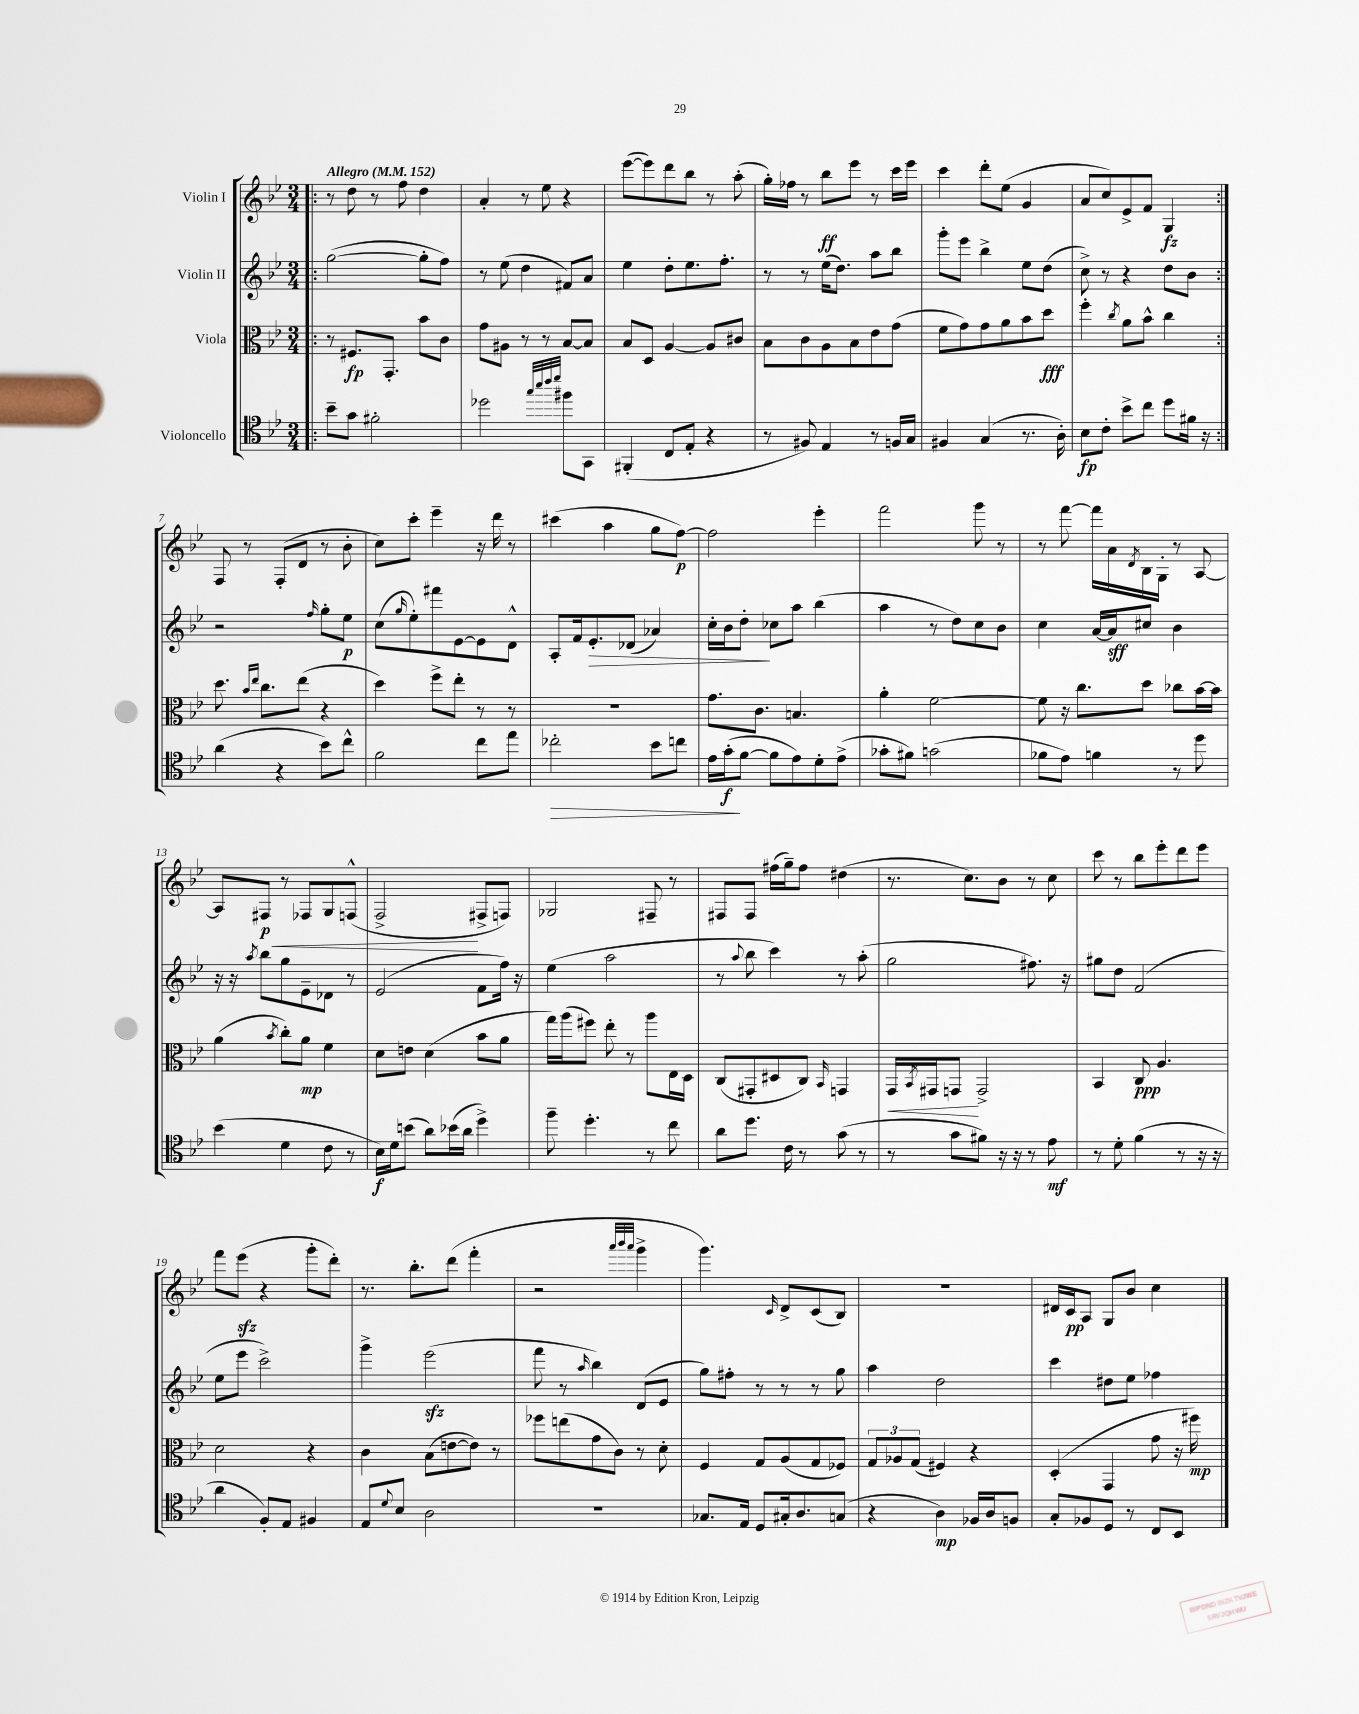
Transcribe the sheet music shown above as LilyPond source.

<<
\new StaffGroup <<
\new Staff = "s0" \with { instrumentName = "Violin I" } {
    \clef treble \key bes \major \numericTimeSignature \time 3/4 \tempo "Allegro" 4 = 152
    \repeat volta 2 { \bar ".|:" r8 d''8 r8 f''8 d''4 |
    a'4-. r8 ees''8 r4 |
    ees'''8~( ees'''8) d'''8 bes''8 r8 a''8-.( |
    g''16-.) fes''16 r8 bes''8\ff ees'''8 r8 c'''16 ees'''16 |
    c'''4 d'''8-. ees''8( g'4 |
    a'8 c''8) ees'8-> f'8 g4\fz | }
    f8 r8 f8-.( d'8 r8 bes'8-. |
    c''8) c'''8-. ees'''4-- r16 d'''16 r8 |
    cis'''4( a''4 g''8 f''8~\p) |
    f''2 ees'''4-. |
    f'''2 g'''8 r8 |
    r8 f'''8~ f'''16 a'16 \acciaccatura { d'8 } bes16 g16-. r8 a8~ |
    a8 fis8\p\< r8 fes8 g8 f8-^( |
    f2->\! fis8-> f8) |
    ges2 fis8-- r8 |
    fis8 fis8 fis''16( g''16--) fis''8 dis''4( |
    r8. c''8.) bes'8 r8 c''8 |
    c'''8 r8 bes''8 ees'''8-. d'''8 ees'''8 |
    f'''8 ees'''8\sfz( r4 g'''8-. d'''8-.) |
    r8. bes''8.-. d'''8( f'''4-. |
    r2 \grace { a'''32 bes'''32 a'''32 } g'''4-> |
    g'''4.) \grace { c'16 } d'8-> c'8( bes8) |
    R2. |
    dis'16 c'16\pp a8 g8 bes'8 c''4 \bar "|." |
}
\new Staff = "s1" \with { instrumentName = "Violin II" } {
    \clef treble \key bes \major \numericTimeSignature \time 3/4
    \repeat volta 2 { \bar ".|:" g''2~( g''8-. f''8) |
    r8 ees''8( d''4 fis'8) a'8 |
    ees''4 d''8-. ees''8. f''8.-. |
    r8 r8 ees''16( d''8.) a''8 bes''8 |
    g'''8-. ees'''8 bes''4-> ees''8 d''8( |
    c''8->) r8 r4 d''8 bes'8 | }
    r2 \grace { f''16 } g''8-. ees''8\p |
    c''8( \grace { g''16 } ees''8-.) fis'''8 ees'8~ ees'8 d'8-^ |
    a8-. f'16 ees'8.-.\> des'8( aes'4) |
    c''16-. bes'16 d''8-.\! ces''8 a''8 bes''4( |
    a''4 r8 d''8) c''8 bes'8 |
    c''4 a'16~ a'16\sff cis''8 bes'4 |
    r16 r16 \acciaccatura { a''8 } bes''8 g''8 ees'8-- des'8 r8 |
    ees'2( f'8 f''16) r16 |
    ees''4( a''2 |
    r8 \appoggiatura { a''8 } bes''8 c'''4) r8 a''8-.( |
    g''2 fis''8.) r16 |
    gis''8 d''8 f'2( |
    ees''8 ees'''8 c'''2->) |
    g'''4-> ees'''2\sfz( |
    f'''8 r8 \grace { a''16 } bes''4) d'8( ees'8 |
    g''8) fis''8-. r8 r8 r8 g''8 |
    a''4 d''2 |
    c'''4 dis''8 ees''8 fes''4 \bar "|." |
}
\new Staff = "s2" \with { instrumentName = "Viola" } {
    \clef alto \key bes \major \numericTimeSignature \time 3/4
    \repeat volta 2 { \bar ".|:" r8 fis8.\fp g,8.-. bes'8 c'8 |
    g'8 ais8 r8 r8 bes8~ bes8 |
    bes8 d8 a4~ a8 cis'8 |
    bes8 c'8 a8 bes8 ees'8 g'8( |
    f'8 g'8) g'8 a'8 bes'8 d''8\fff |
    f''4-. \acciaccatura { c''8 } a'8 bes'8-^ c''4 | }
    d''8. \grace { bes'16 ees''16 } c''8. ees''8( r4 |
    d''4) f''8-> ees''8-. r8 r8 |
    R2. |
    g'8. c'8. b4. |
    a'4-. f'2~ |
    f'8 r16 c''8. d''8 ces''8 bes'16~ bes'16 |
    a'4( \acciaccatura { bes'8 } c''8-.) a'8\mp f'4 |
    d'8 e'8 d'4( bes'8 a'8 |
    g''16) a''16( fis''8) ees''8-. r8 a''8 ees16 d16 |
    c8( gis,8-. dis8 c8) \grace { bes,16 } g,4 |
    g,16\< \acciaccatura { bes,8 } gis,16 g,8\! g,2-> |
    bes,4 c8\ppp a4. |
    d'2 r4 |
    c'4 bes8( e'8~ e'8) r8 |
    fes''8 e''8( g'8 c'8) r8 d'8-. |
    f4 g8 a8( g8 fes8) |
    \tuplet 3/2 { g8 aes8 g8( } fis4) r4 |
    d4-.( g,4 g'8 r16 fis''16\mp) \bar "|." |
}
\new Staff = "s3" \with { instrumentName = "Violoncello" } {
    \clef tenor \key bes \major \numericTimeSignature \time 3/4
    \repeat volta 2 { \bar ".|:" bes'8-- g'8 fis'2-. |
    des''2 \grace { g''32 bes''32 c'''32 d'''32 } fis''8 g,8 |
    fis,4-.( c8 ees8-. r4 |
    r8 fis8) ees4 r8 f16 g16 |
    fis4 g4( r8. a16-.) |
    bes8\fp c'8-. bes'8-> c''8 d''8 fis'16 r16 | }
    a'4( r4 bes'8) c''8-^ |
    f'2 c''8 ees''8 |
    ces''2-.\> bes'8 c''8 |
    ees'16 g'16-.\f\!( f'8~ f'8 ees'8) d'8-. ees'8->( |
    ges'8-. fis'8) g'2( |
    fes'8 ees'8) f'4 r8 d''8 |
    bes'4( d'4 c'8 r8 |
    bes16\f) d'16 b'8( a'8) bes'16( a'16 d''4->) |
    f''8-- d''4.-. r8 c''8 |
    a'8 d''8. c'16 r8 g'8( r8 |
    r8 g'8 fis'8) r16 r16 r8 ees'8\mf |
    r8 d'8-. f'4( r8 r16 r16 |
    a'4 f8-.) ees8 fis4 |
    ees8 \appoggiatura { d'8 } bes8 a2 |
    R2. |
    ges8. ees16 d8 gis16-. a8. g8( |
    r4 a4\mp) fes16 a16 f8 |
    g8-. fes8 d8 r8 c8 bes,8 \bar "|." |
}
>>
>>
